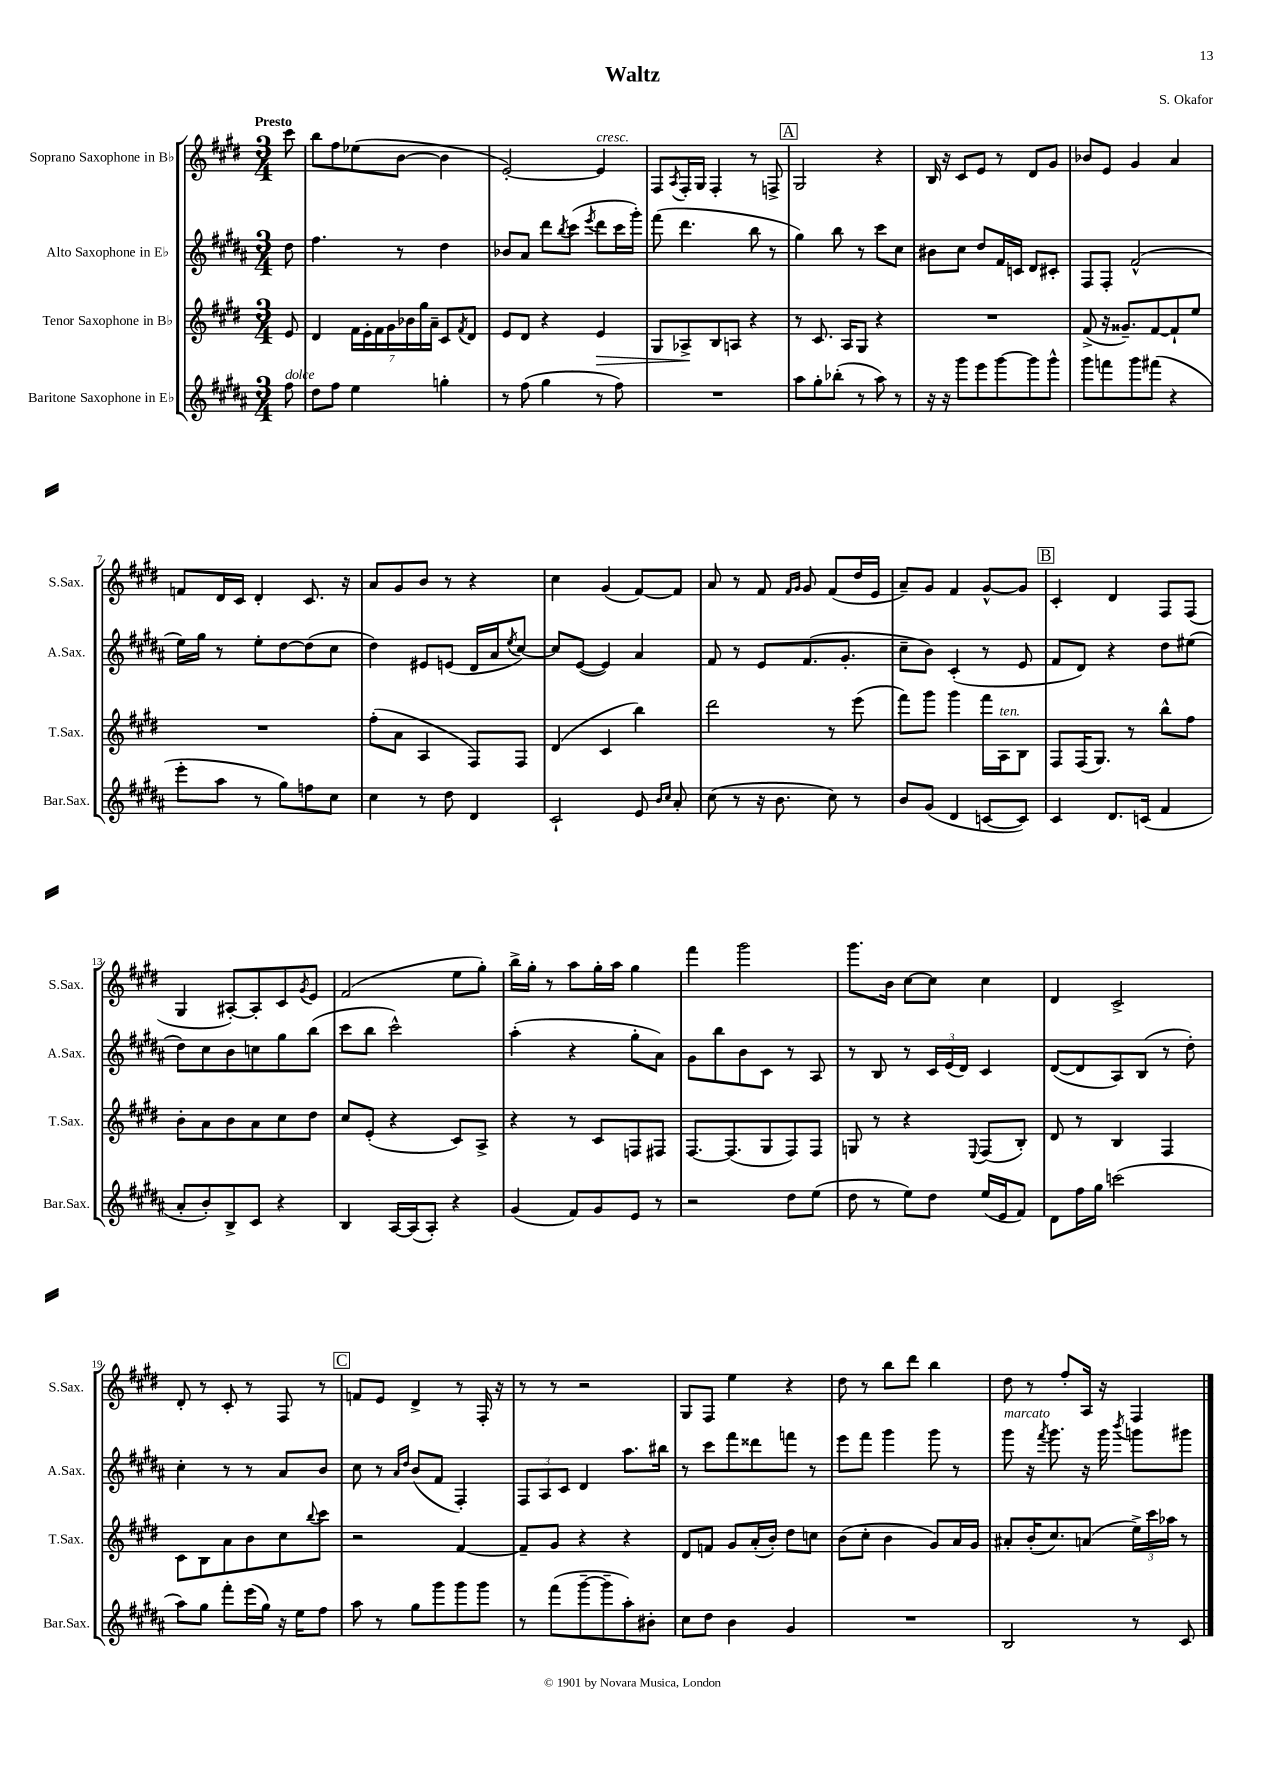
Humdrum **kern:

**kern	**kern	**dynam	**kern	**kern
*part4	*part3	*part3	*part2	*part1
*staff4	*staff3	*staff3	*staff2	*staff1
*I"Baritone Saxophone in E♭	*I"Tenor Saxophone in B♭	*	*I"Alto Saxophone in E♭	*I"Soprano Saxophone in B♭
*I'Bar.Sax.	*I'T.Sax.	*	*I'A.Sax.	*I'S.Sax.
*clefG2	*clefG2	*	*clefG2	*clefG2
*k[f#c#g#d#a#]	*k[f#c#g#d#]	*	*k[f#c#g#d#a#]	*k[f#c#g#d#]
*M3/4	*M3/4	*	*M3/4	*M3/4
=	=	=	=	=
!	!	!	!	!LO:TX:a:B:t=Presto
!LO:TX:a:i:t=dolce	!	!	!	!
8ff#\	8e/	.	8dd#\	8ccc#\
=1	=1	=1	=1	=1
8dd#\L	4d#/	.	4.ff#\	8bb\L
8ff#\J	.	.	.	8ff#\
4ee\	28f#\LL	.	.	(8ee-X\
.	28e'\	.	.	.
.	28f#\	.	.	.
.	28g#\	.	.	.
.	.	.	8r	[8b\J
.	28b-X\	.	.	.
.	28gg#\	.	.	.
.	28a~\JJ	.	.	.
4ggn'\	8c#/L	.	4dd#\	4b\]
.	8qf#/	.	.	.
.	8d#/J	.	.	.
=2	=2	=2	=2	=2
8r	8e/L	.	8b-X/L	[2e'/)
(8ff#\	8d#/J	.	8a#/J	.
4gg#\	4r	.	8ddd#\L	.
.	.	.	8qbb/	.
.	.	.	(8ccc#\J	.
.	.	.	8qeee/	.
!	!	!	!	!LO:TX:a:i:t=cresc.
!	!	!LO:HP:b	!	!
8r	4e/	>	8ddd#\L	4e/]
8ff#\)	.	.	16ccc#\L	.
.	.	.	16ggg#'\JJ)	.
=3	=3	=3	=3	=3
2.r	8G#/L	.	(8fff#\	8F#/L
.	.	.	.	8qA/
.	8A-X^/	.	4.ddd#\	16F#'/L
.	.	.	.	16G#/JJ
.	8B/	]	.	4F#'/
.	8An/J	.	.	.
.	4r	.	8bb\	8r
.	.	.	8r	8Fn^/
!!LO:REH:place=s1:t=A
=4	=4	=4	=4	=4
8aa#\L	8r	.	4gg#\)	2G#/
8gg#'\	8.c#/	.	.	.
(8bb-X'\J	.	.	8bb\	.
.	16A/KL	.	.	.
8r	8G#/J	.	8r	.
8aa#\)	4r	.	8ccc#\L	4r
8r	.	.	8cc#\J	.
=5	=5	=5	=5	=5
16r	2.r	.	8b#X\L	16B/
16r	.	.	.	16r
8ggg#\L	.	.	8cc#\J	8c#/L
8eee\	.	.	8dd#/L	8e/J
[8ggg#\	.	.	16f#/L	8r
.	.	.	16cn/JJ	.
8ggg#\]	.	.	8d#/L	8d#/L
8ggg#^^\J	.	.	8c#X'/J	8g#/J
=6	=6	=6	=6	=6
8ggg#\L	(8f#^/	.	8F#/L	8b-X/L
8fffn\	16r	.	8F#'/J	8e/J
.	8.g##X~/L)	.	.	.
8ggg#\	.	.	(2f#^^/	4g#/
(8fff#X\J	[8f#/	.	.	.
4r	8f#`/]	.	.	4a/
.	8ee/J	.	.	.
!!LO:LB:g=z
=7	=7	=7	=7	=7
8eee'\L	2.r	.	16ee\LL)	8fn/L
.	.	.	16gg#\JJ	.
8aa#\J	.	.	8r	16d#/L
.	.	.	.	16c#/JJ
8r	.	.	8ee'\L	4d#'/
8gg#\L)	.	.	[8dd#\	.
8ffn\	.	.	(8dd#\]	8.c#/
8cc#\J	.	.	8cc#\J	.
.	.	.	.	16r
=8	=8	=8	=8	=8
4cc#\	(8ff#'\L	.	4dd#\)	8a/L
.	8a\J	.	.	8g#/
8r	4A/	.	8e#X/L	8b/J
8dd#\	.	.	(8en/J	8r
4d#/	8F#/L)	.	16d#/LL	4r
.	.	.	16a#/J	.
.	.	.	8qee/	.
.	8F#/J	.	[8cc#/J)	.
=9	=9	=9	=9	=9
2c#`/	(4d#/	.	8cc#/L]	4cc#\
.	.	.	([8e/J	.
.	4c#/	.	4e/])	(4g#/
8e/	4bb\)	.	4a#/	[8f#/L)
16qqb/LL	.	.	.	.
16qqcc#/JJ	.	.	.	.
8a#'/	.	.	.	8f#/J]
=10	=10	=10	=10	=10
(8cc#\	2ddd#\	.	8f#/	8a/
8r	.	.	8r	8r
16r	.	.	8e/L	8f#/
8.b\	.	.	.	.
.	.	.	.	16qqf#/LL
.	.	.	.	16qqg#/JJ
.	.	.	(8.f#/	8g#/
8cc#\)	8r	.	.	(8f#/L
.	.	.	8.g#'/J	.
8r	(8eee\	.	.	16dd#/L
.	.	.	.	16e/JJ
=11	=11	=11	=11	=11
8b/L	8fff#\L)	.	8cc#~\L	8a~/L)
(8g#/J	8ggg#\J	.	8b\J)	8g#/J
4d#/	4ggg#\	.	(4c#'/	4f#/
[8cn/L	16fff#\LL	.	8r	[8g#^^/L
!	!LO:TX:a:i:t=ten.	!	!	!
.	16A\J	.	.	.
8c/J])	8B\J	.	8e/	8g#/J]
!!LO:REH:place=s1:t=B
=12	=12	=12	=12	=12
4c#/	8F#/L	.	8f#/L	4c#'/
.	(16F#/K	.	8d#/J)	.
.	8.G#/J)	.	.	.
8.d#/L	.	.	4r	4d#/
.	8r	.	.	.
(16cn/Jk	.	.	.	.
4f#/	8bb^^\L	.	8dd#\L	8F#/L
.	8ff#\J	.	(8ee#X\J	(8F#/J
!!LO:LB:g=z
=13	=13	=13	=13	=13
8a#'/L	8b'\L	.	8dd#\L)	4G#/
8b'/)	8a\	.	8cc#\	.
8B^/	8b\	.	8b\	[8A#X'/L)
8c#/J	8a\	.	8ccn\	8A#'/]
4r	8cc#\	.	8gg#\	8c#/
.	.	.	.	8qg#/
.	8dd#\J	.	(8bb\J	8e/J
=14	=14	=14	=14	=14
4B/	8cc#/L	.	8ccc#\L	(2f#/
.	(8e'/J	.	8bb\J	.
[16A#/LL	4r	.	2ccc#^^\)	.
(16A#/J]	.	.	.	.
8A#'/J)	.	.	.	.
4r	8c#/L)	.	.	8ee\L
.	8A^/J	.	.	8gg#'\J)
=15	=15	=15	=15	=15
(4g#/	4r	.	(4aa#'\	16bb^\LL
.	.	.	.	16gg#'\JJ
.	.	.	.	8r
8f#/L)	8r	.	4r	8aa\L
8g#/	8c#/L	.	.	16gg#'\L
.	.	.	.	16aa\JJ
8e/J	8Fn/	.	8gg#'\L	4gg#\
8r	8F#X/J	.	8a#\J)	.
=16	=16	=16	=16	=16
2r	[8.F#/L	.	8g#\L	4fff#\
.	.	.	8bb\	.
.	(8.F#/]	.	.	.
.	.	.	8b\	2ggg#\
.	8G#/	.	8c#\J	.
8dd#\L	8F#/)	.	8r	.
(8ee\J	8F#/J	.	8A#/	.
=17	=17	=17	=17	=17
8dd#\	8Gn/	.	8r	8.ggg#\L
8r	8r	.	8B/	.
.	.	.	.	16b\Jk
8ee\L)	4r	.	8r	[8cc#\L
8dd#\J	.	.	24c#/LL	8cc#\J]
.	.	.	(24e/	.
.	.	.	24d#/JJ)	.
.	8qqE/	.	.	.
(16ee/LL	(8F#/L	.	4c#/	4cc#\
16e/J	.	.	.	.
8f#/J)	8B'/J)	.	.	.
=18	=18	=18	=18	=18
8d#\L	8d#/	.	([8d#/L	4d#/
16ff#\L	8r	.	8d#/]	.
16gg#\JJ	.	.	.	.
(2cccn\	4B/	.	8A#/)	2c#^/
.	.	.	(8B/J	.
.	4F#/	.	8r	.
.	.	.	8dd#'\)	.
!!LO:LB:g=z
=19	=19	=19	=19	=19
8aa#\L)	8c#\L	.	4cc#'\	8d#'/
8gg#\J	8B\	.	.	8r
8fff#'\L	8a\	.	8r	8c#'/
(16eee\L	8b\	.	8r	8r
16gg#\JJ)	.	.	.	.
16r	8cc#\	.	8a#/L	8F#/
16ee\KL	.	.	.	.
.	8qqbb/	.	.	.
8ff#\J	8ccc#\J	.	8b/J	8r
!!LO:REH:place=s1:t=C
=20	=20	=20	=20	=20
8aa#\	2r	.	8cc#\	8fn/L
8r	.	.	8r	8e/J
.	.	.	16qqa#/LL	.
.	.	.	16qqdd#/JJ	.
8gg#\L	.	.	(8b/L	4d#^/
8ggg#\	.	.	8f#/J	.
8ggg#\	[4f#/	.	4F#'/)	8r
8ggg#\J	.	.	.	16F#'/
.	.	.	.	16r
=21	=21	=21	=21	=21
8r	8f#~/L]	.	12F#/L	8r
.	.	.	12A#/	.
(8fff#\L	8g#/J	.	.	8r
.	.	.	12c#/J	.
[8ggg#~\	4r	.	4d#/	2r
8ggg#~\]	.	.	.	.
8aa#'\)	4r	.	8.aa#\L	.
8b#X'\J	.	.	.	.
.	.	.	16bb#X\Jk	.
=22	=22	=22	=22	=22
8cc#\L	8d#/L	.	8r	8G#/L
8dd#\J	8fn/J	.	8ccc#\L	8F#/J
4b\	8g#/L	.	8fff#\	4ee\
.	(16a'/L	.	8ddd##X\	.
.	16b'/JJ)	.	.	.
4g#/	8dd#\L	.	8fffn\J	4r
.	8ccn\J	.	8r	.
=23	=23	=23	=23	=23
2.r	(8b\L	.	8eee\L	8dd#\
.	8cc#'\J	.	8fff#\J	8r
.	4b\	.	4ggg#\	8bb\L
.	.	.	.	8ddd#\J
.	8g#/L)	.	8ggg#\	4bb\
.	16a/L	.	8r	.
.	16g#/JJ	.	.	.
=24	=24	=24	=24	=24
!	!	!	!LO:TX:a:i:t=marcato	!
2B/	8a#X'/L	.	8ggg#\	8dd#\
.	(16b'/K	.	16r	8r
.	.	.	8qfff#/	.
.	8.cc#/)	.	8.ggg#\	.
.	.	.	.	8ff#'/L
.	(8an/J	.	16r	16A/Jk
.	.	.	16ggg#\	16r
.	.	.	8qbbb/	.
8r	24ee^\LL)	.	8gggn\L	4F#/
.	24ccc#\	.	.	.
.	24aa-X\JJ	.	.	.
8c#/	8r	.	8ggg#X\J	.
==	==	==	==	==
*-	*-	*-	*-	*-
